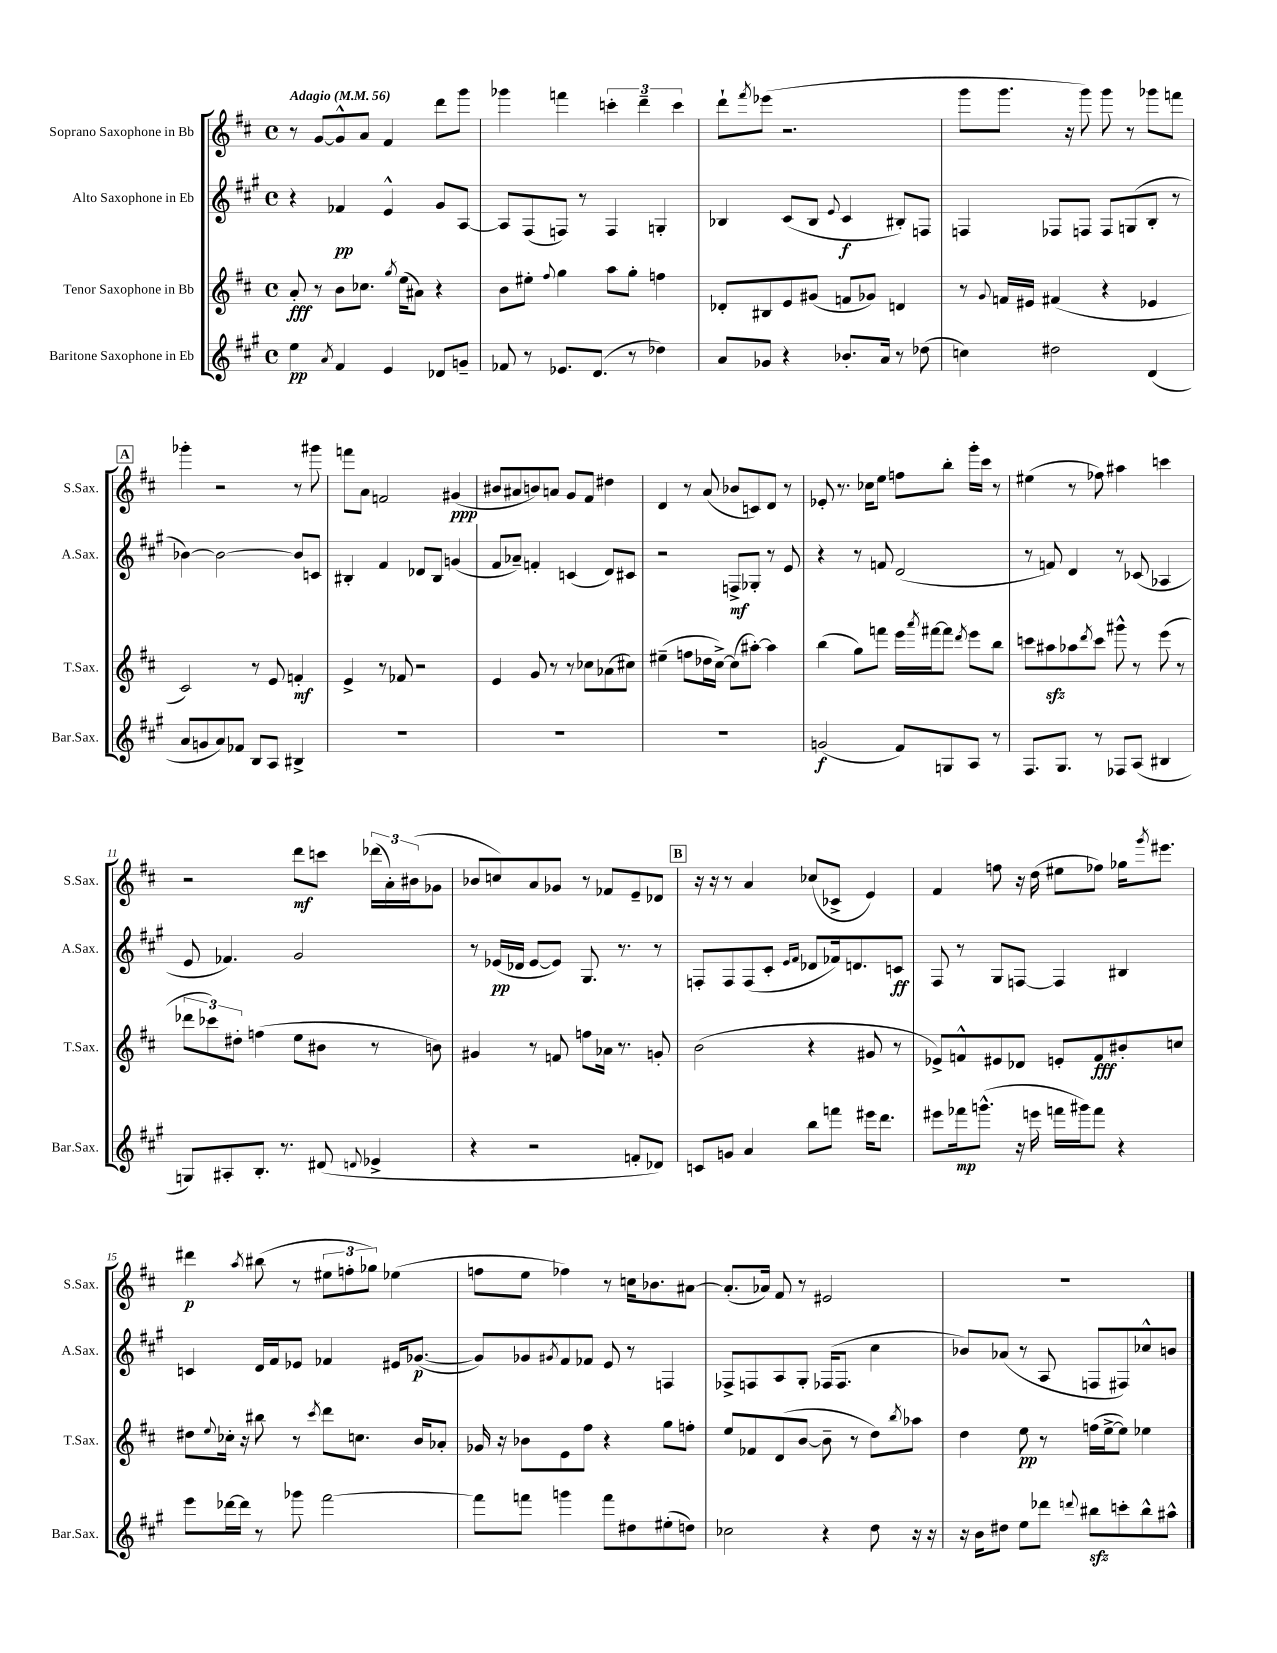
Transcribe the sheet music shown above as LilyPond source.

<<
\new StaffGroup <<
\new Staff = "s0" \with { instrumentName = "Soprano Saxophone in Bb" shortInstrumentName = "S.Sax." } {
    \clef treble \key d \major \defaultTimeSignature \time 4/4 \tempo "Adagio" 4 = 56
    r8 g'8~ g'8-^ a'8 fis'4 d'''8 g'''8 |
    ges'''4 f'''4 \tuplet 3/2 { c'''4-. d'''4-- c'''4 } |
    d'''8-! \acciaccatura { fis'''8 } ees'''8( r2. |
    g'''8 g'''8. r16 g'''8) g'''8 r8 ges'''8 f'''8 |
    \mark \markup { \box "A" } ges'''4-. r2 r8 gis'''8 |
    f'''8 a'8 f'2 gis'4\ppp( |
    bis'8 ais'8 b'8) a'8 g'8 fis'8 dis''4 |
    d'4 r8 a'8( bes'8 c'8) d'8 r8 |
    ees'8-. r8. ces''16 e''8 f''8 b''8-. g'''16-. cis'''16 r8 |
    eis''4( r8 fes''8) ais''4 c'''4 |
    r2 d'''8\mf c'''8 \tuplet 3/2 { des'''16( a'16-.) bis'16( } ges'8 |
    bes'8 c''8) a'8 ges'8 r8 fes'8 e'8-- des'8 |
    \mark \markup { \box "B" } r16 r16 r8 a'4 ces''8( ces'8-> e'4) |
    fis'4 f''8 r16 d''16( eis''8 fes''8) ges''16 \acciaccatura { g'''8 } eis'''8. |
    dis'''4\p \acciaccatura { a''8 } bis''8( r8 \tuplet 3/2 { eis''8 f''8-. ges''8) } ees''4( |
    f''8 e''8 fes''4) r8 c''16 bes'8. ais'8~ |
    ais'8.-.( aes'16) fis'8 r8 eis'2 |
    R1 \bar "|." |
}
\new Staff = "s1" \with { instrumentName = "Alto Saxophone in Eb" shortInstrumentName = "A.Sax." } {
    \clef treble \key a \major \defaultTimeSignature \time 4/4
    r4 fes'4\pp e'4-^ gis'8 a8~ |
    a8 fis8( f8) r8 f4 g4-. |
    bes4 cis'8( bes8 \appoggiatura { e'8 } cis'4\f bis8-.) f8 |
    f4 fes8 f8 f8 g8( b8-. r8 |
    \mark \markup { \box "A" } bes'4~) bes'2~ bes'8 c'8 |
    bis4-. fis'4 des'8 bis8 g'4( |
    fis'8 aes'8--) f'4-. c'4( d'8) cis'8 |
    r2 f8->\mf ges8-. r8 e'8 |
    r4 r8 f'8 d'2( |
    r8 f'8) d'4 r8 ces'8( aes4 |
    e'8 fes'4.) gis'2 |
    r8 ees'16\pp( des'16 ees'8~ ees'8) gis8. r8. r8 |
    \mark \markup { \box "B" } f8-. f8 f8( cis'8-. \grace { e'16 fis'16 } des'8 fes'16) d'8. c'8\ff |
    fis8 r8 gis8 f8~ f4 bis4 |
    c'4 d'16 fis'16 ees'8 fes'4 eis'16 ges'8.~\p( |
    ges'8) ges'8 \acciaccatura { gis'8 } fis'8 fes'8 e'8 r8 f4 |
    fes8-> f8 a8 gis8-. fes16( fes8. cis''4 |
    bes'8) aes'8( r8 a8 f8 fis8) ces''8-^ b'8 \bar "|." |
}
\new Staff = "s2" \with { instrumentName = "Tenor Saxophone in Bb" shortInstrumentName = "T.Sax." } {
    \clef treble \key d \major \defaultTimeSignature \time 4/4
    a'8-.\fff r8 b'8 ces''8. \acciaccatura { g''8 } e''16( ais'8) r4 |
    b'8 eis''8-. \appoggiatura { fis''8 } g''4 a''8 g''8-. f''4 |
    des'8-. bis8 e'8 gis'8( f'8 ges'8) d'4 |
    r8 \appoggiatura { g'8 } f'16 eis'16 fis'4( r4 ees'4 |
    \mark \markup { \box "A" } cis'2) r8 e'8 f'4-.\mf |
    e'4-> r8 fes'8 r2 |
    e'4 g'8 r8 r8 ces''8 aes'8( cis''8) |
    eis''4--( f''8 des''16 cis''16~->) cis''8( ais''8~-.) ais''4 |
    b''4( g''8) f'''8 e'''16 \acciaccatura { a'''8 } fis'''16~ fis'''8 \acciaccatura { d'''8 } e'''8 b''8 |
    c'''8 ais''8\sfz aes''8 \acciaccatura { d'''8 } c'''8 gis'''8-^ r8 e'''8( r8 |
    \tuplet 3/2 { des'''8 ces'''8) dis''8-. } f''4( e''8 bis'8 r8 b'8) |
    gis'4 r8 f'8 f''8 aes'16 r8. g'8-. |
    \mark \markup { \box "B" } b'2( r4 gis'8 r8 |
    ees'8->) f'8-^ eis'8 des'8 e'8-. f'8\fff bis'8-. c''8 |
    dis''8 \appoggiatura { e''8 } ces''16-. r16 bis''8 r8 \acciaccatura { cis'''8 } d'''8 c''8. b'16 aes'8-. |
    ges'16 r16 bes'8 e'8 fis''8 r4 g''8 f''8-. |
    e''8 fes'8 d'8( b'8~ b'8-- r8 d''8) \acciaccatura { b''8 } aes''8 |
    d''4 e''8\pp r8 f''16( e''16~-> e''8) ees''4 \bar "|." |
}
\new Staff = "s3" \with { instrumentName = "Baritone Saxophone in Eb" shortInstrumentName = "Bar.Sax." } {
    \clef treble \key a \major \defaultTimeSignature \time 4/4
    e''4\pp \acciaccatura { a'8 } fis'4 e'4 des'8 g'8-- |
    fes'8 r8 ees'8. d'8.( r8 des''4) |
    a'8 ges'8 r4 bes'8.-. a'16 r8 des''8( |
    c''4) dis''2 d'4( |
    \mark \markup { \box "A" } a'8 g'8 a'8) fes'8 b8 a8 bis4-> |
    R1 |
    R1 |
    R1 |
    g'2\f( fis'8) g8 a8 r8 |
    fis8. gis8. r8 fes8 a8( bis4 |
    g8) ais8-. b8.-. r8. dis'8( \appoggiatura { d'8 } ees'4-> |
    r4 r2 f'8-. des'8) |
    \mark \markup { \box "B" } c'8 g'8 a'4 b''8 f'''8 eis'''16 d'''8. |
    eis'''8 fes'''16\mp g'''8.-^( r16 e'''16 f'''16 gis'''16) f'''8 r4 |
    e'''8 des'''16~ des'''16 r8 ges'''8 fis'''2~ |
    fis'''8 f'''8 g'''4 f'''8 dis''8 eis''8-.( d''8) |
    ces''2 r4 d''8 r16 r16 |
    r16 b'16 dis''8 e''8 des'''8 \appoggiatura { d'''8 } bis''8\sfz c'''8-. bis''8-^ ais''8-^ \bar "|." |
}
>>
>>
